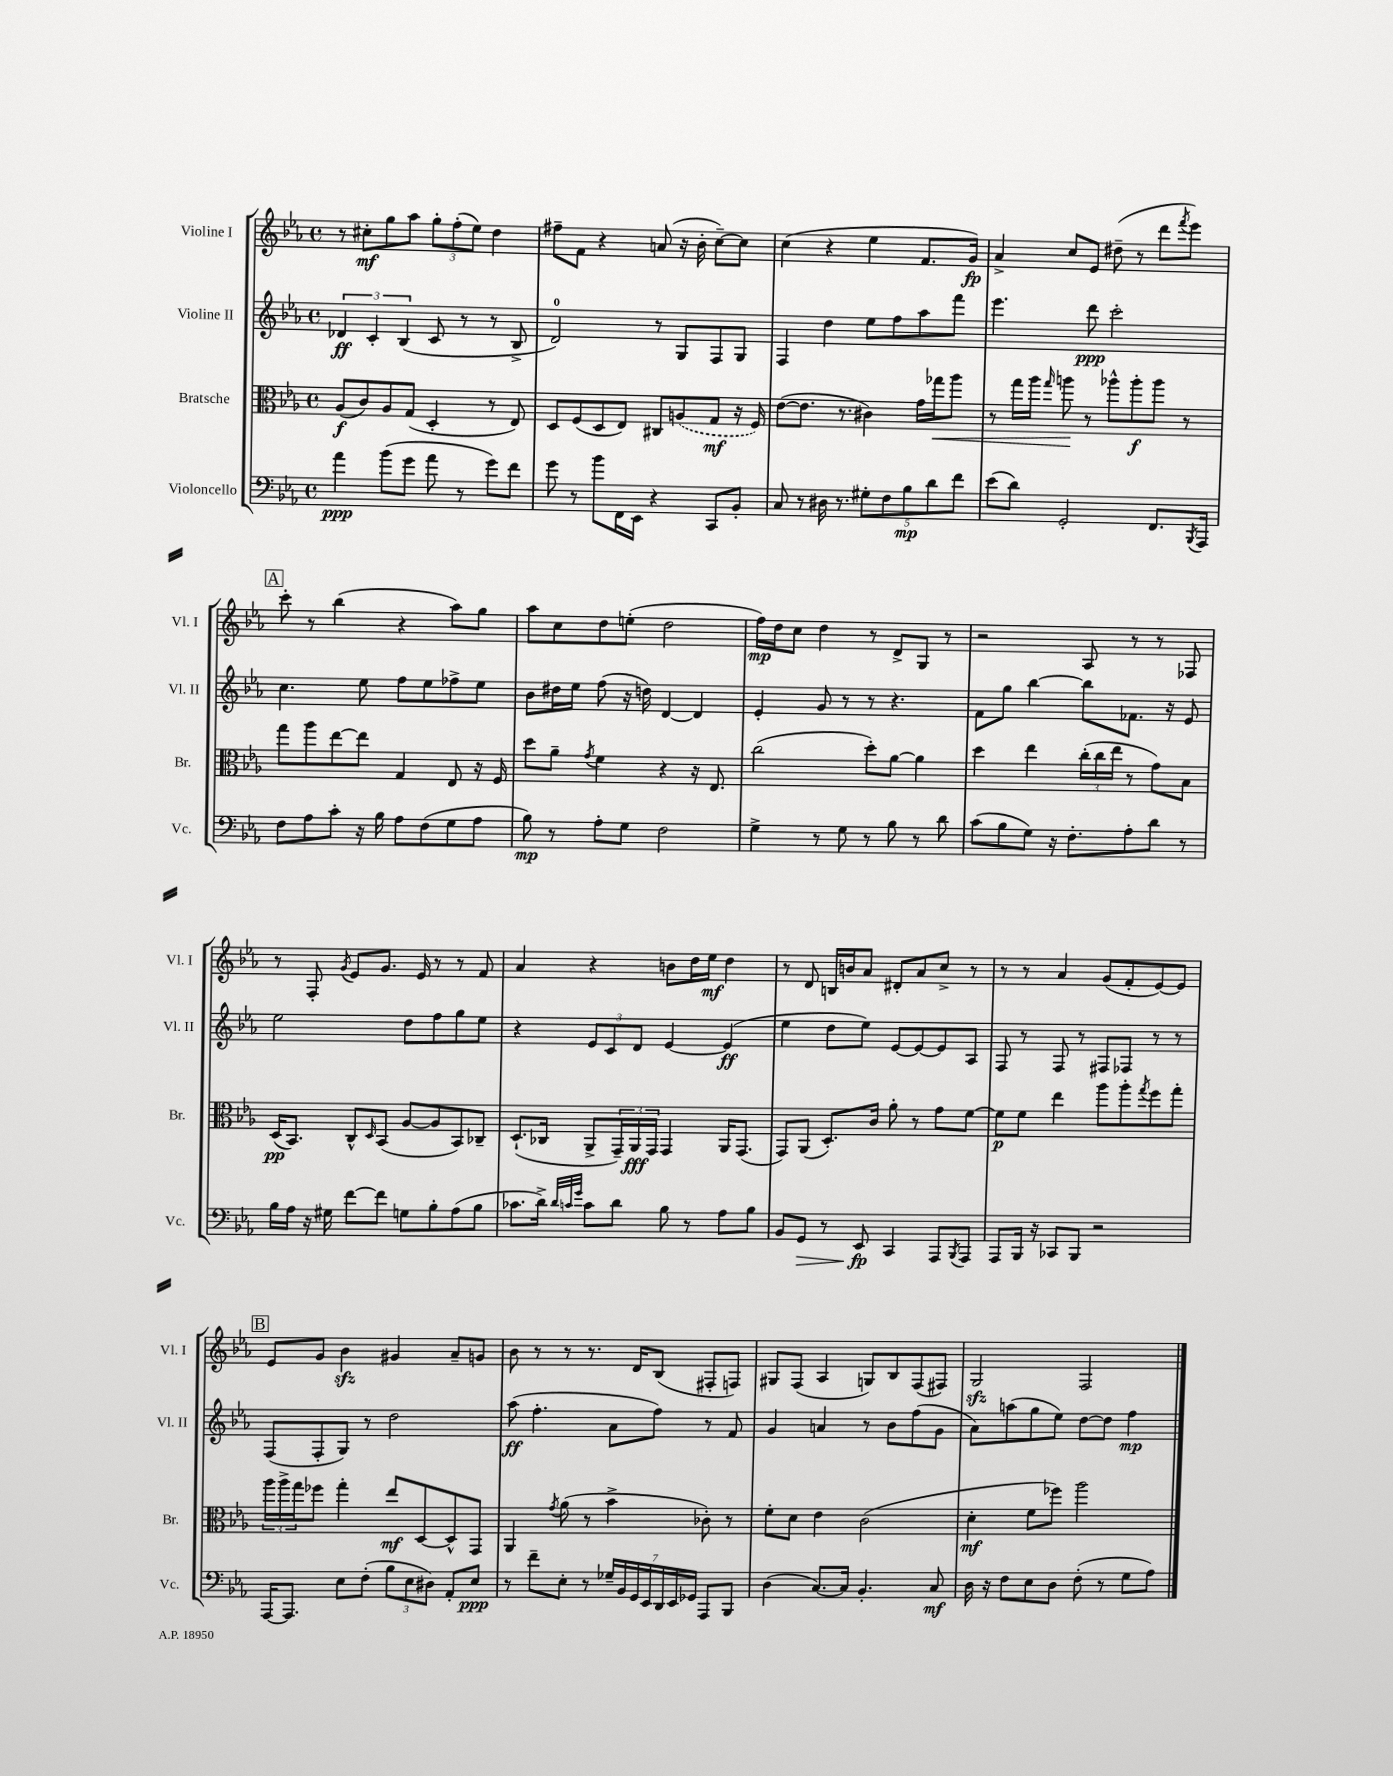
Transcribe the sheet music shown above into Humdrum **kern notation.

**kern	**kern	**kern	**kern
*staff4	*staff3	*staff2	*staff1
*clefF4	*clefC3	*clefG2	*clefG2
*k[b-e-a-]	*k[b-e-a-]	*k[b-e-a-]	*k[b-e-a-]
*M4/4	*M4/4	*M4/4	*M4/4
*met(c)	*met(c)	*met(c)	*met(c)
4a-	(8A-	6d-	8r
.	8c)	.	8cc#'
.	.	6c'	.
(8b-	8A-	.	8gg
.	.	(6B-	.
8g	(8G	.	8aa-
8a-	4D'	8c	12gg'
.	.	.	(12ff'
8r	.	8r	.
.	.	.	12ee-)
8g)	8r	8r	4dd
8f	8E-)	8B-^	.
=	=	=	=
8g	8D	2d)	8ff#~
8r	(8F	.	8f
8b-	8D	.	4r
16FF	8E-)	.	.
16EE-	.	.	.
4r	8C#	8r	(8a
.	(8A	8G	16r
.	.	.	16b-'
8CC	8G	8F	[8cc~)
8BB-'	16r	8G	8cc]
.	16F)	.	.
=	=	=	=
8C	([8e-	4F	(4cc
8r	8.e-]	.	.
16D#	.	4dd	4r
8.r	8.r	.	.
10G#'	4c#)	8ee-	4ee-
10F	.	.	.
.	.	8ff	.
10B-	.	.	.
.	16g	8aa-	8.f
10d	.	.	.
.	16gg-	.	.
.	8aa-	8fff	.
10f	.	.	.
.	.	.	16g)
=	=	=	=
(8e-	8r	4.eee-	4a-^
8d)	16gg	.	.
.	16aa-	.	.
.	16qqgg	.	.
2GG'	8aa	.	8cc
.	8r	8ddd	8e-
.	8aa-^^	2ccc'	(8dd#~
.	8aa-'	.	8r
8.FF	8aa-	.	8ddd
.	.	.	8qfff
.	8r	.	8eee-)
8qBBB-	.	.	.
16AAA-	.	.	.
=	=	=	=
8F	8gg	4.cc	8ccc'
8A-	8aa-	.	8r
8c'	[8ee-	.	(4bb-
16r	8ee-]	8ee-	.
16B-	.	.	.
8A-	4G	8ff	4r
(8F	.	8ee-	.
8G	8E-	8ff-^	8aa-)
8A-	16r	8ee-	8gg
.	16F	.	.
=	=	=	=
8B-)	8dd	8b-	8aa-
8r	8a-~	16dd#	8cc
.	.	16ee-	.
.	8qg	.	.
8A-'	4f	(8ff	8dd
8G	.	16r	(8ee'
.	.	16dd)	.
2F	4r	[4d	2dd
.	16r	4d]	.
.	8.E-	.	.
=	=	=	=
4G^	(2cc	4e-'	16ff)
.	.	.	16dd
.	.	.	8cc
8r	.	8g	4dd
8G	.	8r	.
8r	8dd')	8r	8r
8B-	[8a-	4.r	8d^
8r	4a-]	.	8G
8d	.	.	8r
=	=	=	=
(8c	4dd	8f	2r
8B-	.	8gg	.
8G)	4ee-	[4bb-	.
16r	.	.	.
8.F'	.	.	.
.	(24cc'	8bb-]	8A-
.	24cc	.	.
.	24ee-	.	.
8A-'	8r	8.f-	8r
8d	8g)	.	8r
.	.	16r	.
8r	8B-	8e-	8F-
=	=	=	=
16B-	(16D	2ee-	8r
16A-	8.BB-)	.	.
16r	.	.	8F'
16G#	.	.	.
.	.	.	8qg
[8f	8C^^	.	8e-
.	16qqD	.	.
8f]	(8BB-	.	8.g
8G	[8A-	8dd	.
.	.	.	16e-
8B-'	8A-]	8ff	8r
(8A-	8BB-)	8gg	8r
8B-	8C-~	8ee-	8f
=	=	=	=
8.c-	(8.D`	4r	4a-
16d^)	16C-	.	.
32qqd	.	.	.
32qqc	.	.	.
32qqg	.	.	.
8c	8AA-^	12e-	4r
.	.	12c	.
8d	24GG~)	.	.
.	24AA-	12d	.
.	24GG	.	.
8B-	4GG	[4e-	8b
8r	.	.	16dd
.	.	.	16ee-
8A-	16AA-	(4e-]	4dd
.	(8.GG	.	.
8B-	.	.	.
=	=	=	=
8BB-	8GG)	4ee-	8r
8GG	(8AA-	.	8d
8r	8.D')	8dd	16B
.	.	.	16b
8EE-	.	8ee-)	8a-
.	16c	.	.
4CC	8a-'	[8e-	8d#'
.	8r	8e-_	8a-
8AAA-	8g	8e-]	8cc^
8qBBB-	.	.	.
8AAA-	[8f	8A-	8r
=	=	=	=
8AAA-	8f]	8F	8r
16BBB-	8f	8r	8r
16r	.	.	.
8CC-	4ee-	8F	4a-
8BBB-	.	8r	.
2r	8aa-	8F#	(8g
.	8aa-'	8F-	8f'
.	8qgg	.	.
.	8ff	8r	[8e-)
.	8gg'	8r	8e-]
=	=	=	=
[16AAA-	24aa-	(8F	8e-
.	24aa-^	.	.
8.AAA-]	.	.	.
.	24gg	.	.
.	8ff-	8F'	8g
8E-	4gg'	8G)	4b-
(8F'	.	8r	.
12B-	8ee-	2dd	4g#
12E-	.	.	.
.	[8D	.	.
12D#)	.	.	.
8AA-'	8D^^]	.	8a-~
8E-	8GG	.	8g
=	=	=	=
8r	4AA-	(8aa-	8b-
8f~	.	4.ff'	8r
.	8qg	.	.
8E-'	(8a-	.	8r
8r	8r	.	8.r
28G-~	4b-^	8a-	.
28BB-	.	.	.
.	.	.	16d
28GG	.	.	.
28EE-	.	.	.
.	.	8ff)	(8B-
28DD	.	.	.
28EE-	.	.	.
28GG-	.	.	.
8AAA-	8c-')	8r	8F#'
8BBB-	8r	8f	8F)
=	=	=	=
(4D	8f'	4g	8G#
.	8d	.	(8F
[8.C)	4e-	4a	4A-
16C]	.	.	.
4.BB-'	(2c	8r	8G)
.	.	8b-	8B-
.	.	(8ff	(8F
8C	.	8g	8F#)
=	=	=	=
16D	4d'	8a-)	2G
16r	.	.	.
8F	.	(8aa	.
8E-	8f	8gg	.
8D	8ff-)	8ee-)	.
(8F'	2aa-	[8dd	2F
8r	.	8dd]	.
8G	.	4ff	.
8A-)	.	.	.
==	==	==	==
*-	*-	*-	*-
